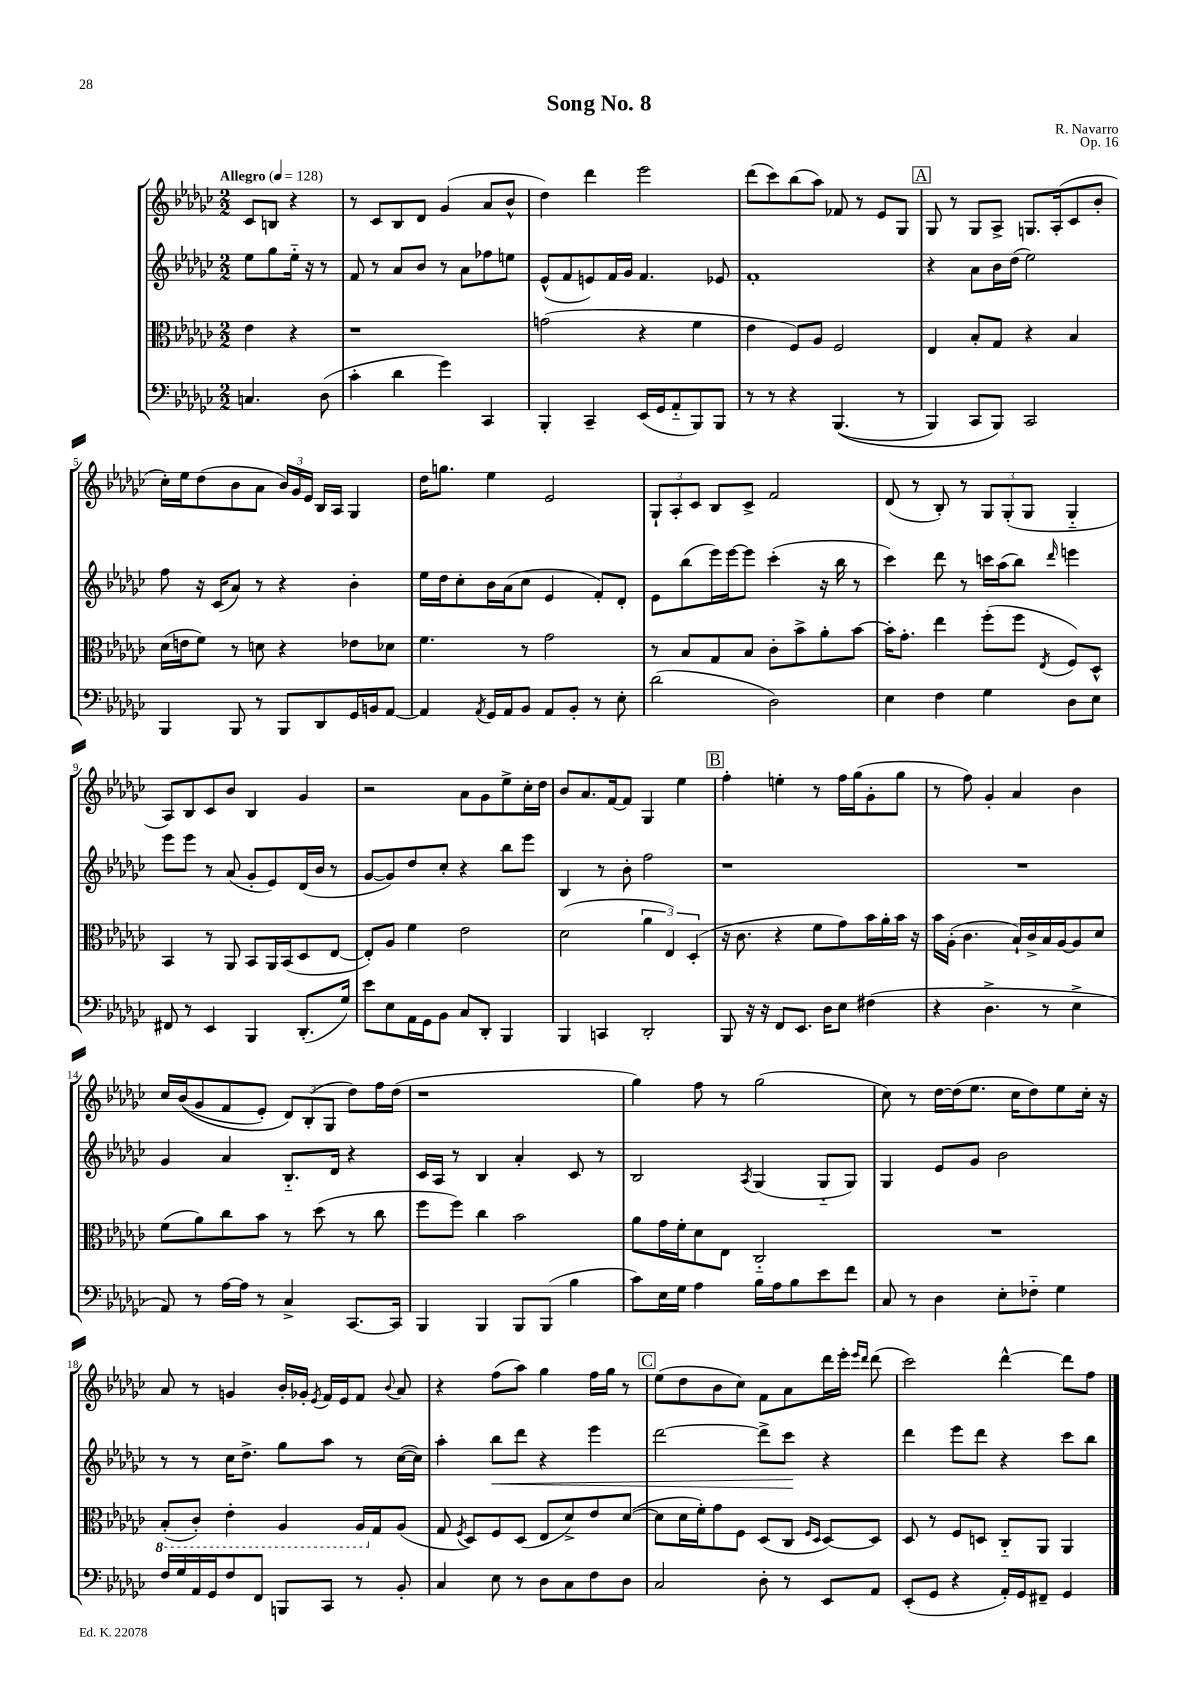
\header { title = "Song No. 8" composer = "R. Navarro" opus = "Op. 16" }
<<
\new StaffGroup <<
\new Staff = "s0" {
    \clef treble \key ges \major \numericTimeSignature \time 2/2 \partial 2 \tempo "Allegro" 4 = 128
    \autoBeamOff ces'8[ b8] r4 |
    r8 ces'8[ bes8 des'8] ges'4( aes'8[ bes'8]-^ |
    des''4) des'''4 ees'''2 |
    des'''8[( ces'''8) bes''8( aes''8]) fes'8 r8 ees'8[ ges8] |
    \mark \markup { \box "A" } ges8 r8 ges8[ aes8]-> g8.[ aes16-.( ces'8 bes'8]-. |
    ces''16[-.) ees''16 des''8( bes'8 aes'8] \tuplet 3/2 { bes'16[) ges'16 ees'16] } bes16[ aes16] ges4 |
    des''16[ g''8.] ees''4 ees'2 |
    \tuplet 3/2 { ges8[-! aes8-. ces'8] } bes8[ ces'8]-> f'2 |
    des'8( r8 bes8-.) r8 \tuplet 3/2 { ges8[ ges8-.( ges8] } ges4-_ |
    aes8[) bes8 ces'8 bes'8] bes4 ges'4 |
    r2 aes'8[ ges'8 ees''8-> ces''16-. des''16] |
    bes'8[ aes'8. f'16~ f'8] ges4 ees''4 |
    \mark \markup { \box "B" } f''4-. e''4-. r8 f''16[ ges''16( ges'8-. ges''8] |
    r8 f''8) ges'4-. aes'4 bes'4 |
    ces''16[ bes'16(\( ges'8 f'8 ees'8]-.) \tuplet 3/2 { des'8[\) bes8-.( ges8] } des''8[) f''16 des''16]( |
    r1 |
    ges''4) f''8 r8 ges''2( |
    ces''8) r8 des''16[~ des''16( ees''8.] ces''16[ des''8) ees''8 ces''16]-. r16 |
    aes'8 r8 g'4 bes'16[-. ges'16]-. \acciaccatura { ees'8 } f'16[ ees'16 f'8] \appoggiatura { bes'8 } aes'8 |
    r4 f''8[( aes''8]) ges''4 f''16[ ges''16] r8 |
    \mark \markup { \box "C" } ees''8[( des''8 bes'8 ces''8]) f'8[ aes'8 des'''16 ees'''16]-. \grace { ees'''16[ des'''16] } des'''8( |
    ces'''2) des'''4~-^ des'''8[ f''8] \bar "|." |
}
\new Staff = "s1" {
    \clef treble \key ges \major \numericTimeSignature \time 2/2 \partial 2
    \autoBeamOff ees''8[ ges''8 ees''16]-_ r16 r8 |
    f'8 r8 aes'8[ bes'8] r8 aes'8[ fes''8 e''8] |
    ees'8[-^( f'8 e'8) f'16 ges'16] f'4. ees'8 |
    f'1-. |
    \mark \markup { \box "A" } r4 aes'8[ bes'16 des''16]( ees''2) |
    f''8 r16 ces'16[( aes'8]) r8 r4 bes'4-. |
    ees''16[ des''16 ces''8-. bes'16 aes'16( ces''8] ees'4 f'8[-.) des'8]-. |
    ees'8[ bes''8( ees'''16) ees'''16~ ees'''8] ces'''4-.( r16 bes''16 r8 |
    ces'''4) des'''8 r8 c'''16[ aes''16( bes''8]) \grace { des'''16 } e'''4 |
    ees'''8[ ees'''8] r8 aes'8( ges'8[-. ees'8) des'16( bes'16] r8 |
    ges'8[~ ges'8) des''8 ces''8]-. r4 bes''8[ ees'''8] |
    bes4 r8 bes'8-. f''2 |
    \mark \markup { \box "B" } r1 |
    R1 |
    ges'4 aes'4 bes8.[-_ des'16] r4 |
    ces'16[ aes16] r8 bes4 aes'4-. ces'8 r8 |
    bes2 \acciaccatura { aes8 } ges4( ges8[-_ ges8]) |
    ges4 ees'8[ ges'8] bes'2 |
    r8 r8 ces''16[ des''8.]-> ges''8[ aes''8] r8 ces''16[~( ces''16]) |
    aes''4-. bes''8[\< des'''8] r4 ees'''4 |
    \mark \markup { \box "C" } des'''2~ des'''8[-> ces'''8]\! r4 |
    des'''4 ees'''8[ des'''8] r4 ces'''8[ bes''8] \bar "|." |
}
\new Staff = "s2" {
    \clef alto \key ges \major \numericTimeSignature \time 2/2 \partial 2
    \autoBeamOff ees'4 r4 |
    r1 |
    g'2( r4 f'4 |
    ees'4 f8[) aes8] f2 |
    \mark \markup { \box "A" } ees4 bes8[-. ges8] r4 bes4 |
    des'16[( e'16 f'8]) r8 d'8 r4 ees'8[ des'8] |
    f'4. r8 ges'2 |
    r8 bes8[ ges8 bes8] ces'8[-. bes'8-> aes'8-. bes'8]~ |
    bes'16[-. ges'8.]-. ees''4 f''8[-.( f''8] \acciaccatura { ees8 } f8[) des8]-^ |
    bes,4 r8 aes,8 bes,8[ aes,16 bes,16( des8 ees8]~ |
    ees8[-.) aes8] f'4 ees'2 |
    des'2( \tuplet 3/2 { aes'4 ees4) des4-.( } |
    \mark \markup { \box "B" } r16 ces'8. r4 f'8[ ges'8) bes'16 aes'16-. bes'16] r16 |
    bes'16[ aes16]-.( ces'4. bes16[-!) ces'16-> bes16 aes16~ aes8 des'8] |
    f'8[( aes'8) ces''8 bes'8] r8 des''8( r8 ces''8 |
    f''8[ f''8]) ces''4 bes'2 |
    aes'8[ ges'16 f'16-. des'8 ees8] ces2-_ |
    R1 |
    \ottava #-1 bes,8[-.( ces8]-.) ees4-. aes,4 aes,16[ \ottava #0 ges16 aes8]( |
    ges8 \acciaccatura { f8 } des8[) f8 des8]( ees8[ des'8->) ees'8 des'8]~( |
    \mark \markup { \box "C" } des'8[ des'16 f'16-.) ges'8 f8] des8[( ces8] \grace { f16[ des16] } des8[~) des8] |
    des8 r8 f8[ d8] ces8[-_ aes,8] aes,4 \bar "|." |
}
\new Staff = "s3" {
    \clef bass \key ges \major \numericTimeSignature \time 2/2 \partial 2
    \autoBeamOff c4. des8( |
    ces'4-. des'4 ges'4) ces,4 |
    bes,,4-. ces,4-- ees,16[( ges,16 aes,8-_ bes,,8) bes,,8] |
    r8 r8 r4 bes,,4.(\( r8 |
    \mark \markup { \box "A" } bes,,4) ces,8[ bes,,8]\) ces,2 |
    bes,,4 bes,,8 r8 bes,,8[ des,8 ges,16 b,16 aes,8]~ |
    aes,4 \acciaccatura { aes,8 } ges,16[ aes,16 bes,8] aes,8[ bes,8]-. r8 ees8-. |
    des'2( des2) |
    ees4 f4 ges4 des8[ ees8] |
    fis,8 r8 ees,4 bes,,4 des,8.[-.( ges16]) |
    ees'8[ ees8 aes,16 ges,16 bes,8] ces8[ des,8]-. bes,,4 |
    bes,,4 c,4 des,2-. |
    \mark \markup { \box "B" } bes,,8 r16 r16 f,8[ ees,8.] des16[ ees8] fis4( |
    r4 des4.-> r8 ees4-> |
    aes,8) r8 aes16[~ aes16] r8 ces4-> ces,8.[~ ces,16] |
    bes,,4 bes,,4 bes,,8[ bes,,8]( bes4 |
    ces'8[) ees16 ges16] aes4 bes16[ aes16 bes8 ees'8 f'8] |
    ces8 r8 des4 ees8[-. fes8]-_ ges4 |
    f16[ ges16 aes,16 ges,16 f8 f,8] b,,8[ ces,8] r8 bes,8-. |
    ces4 ees8 r8 des8[ ces8 f8 des8] |
    \mark \markup { \box "C" } ces2 des8-. r8 ees,8[ aes,8] |
    ees,8[-.( ges,8] r4 aes,16[-.) ges,16 fis,8]-- ges,4 \bar "|." |
}
>>
>>
